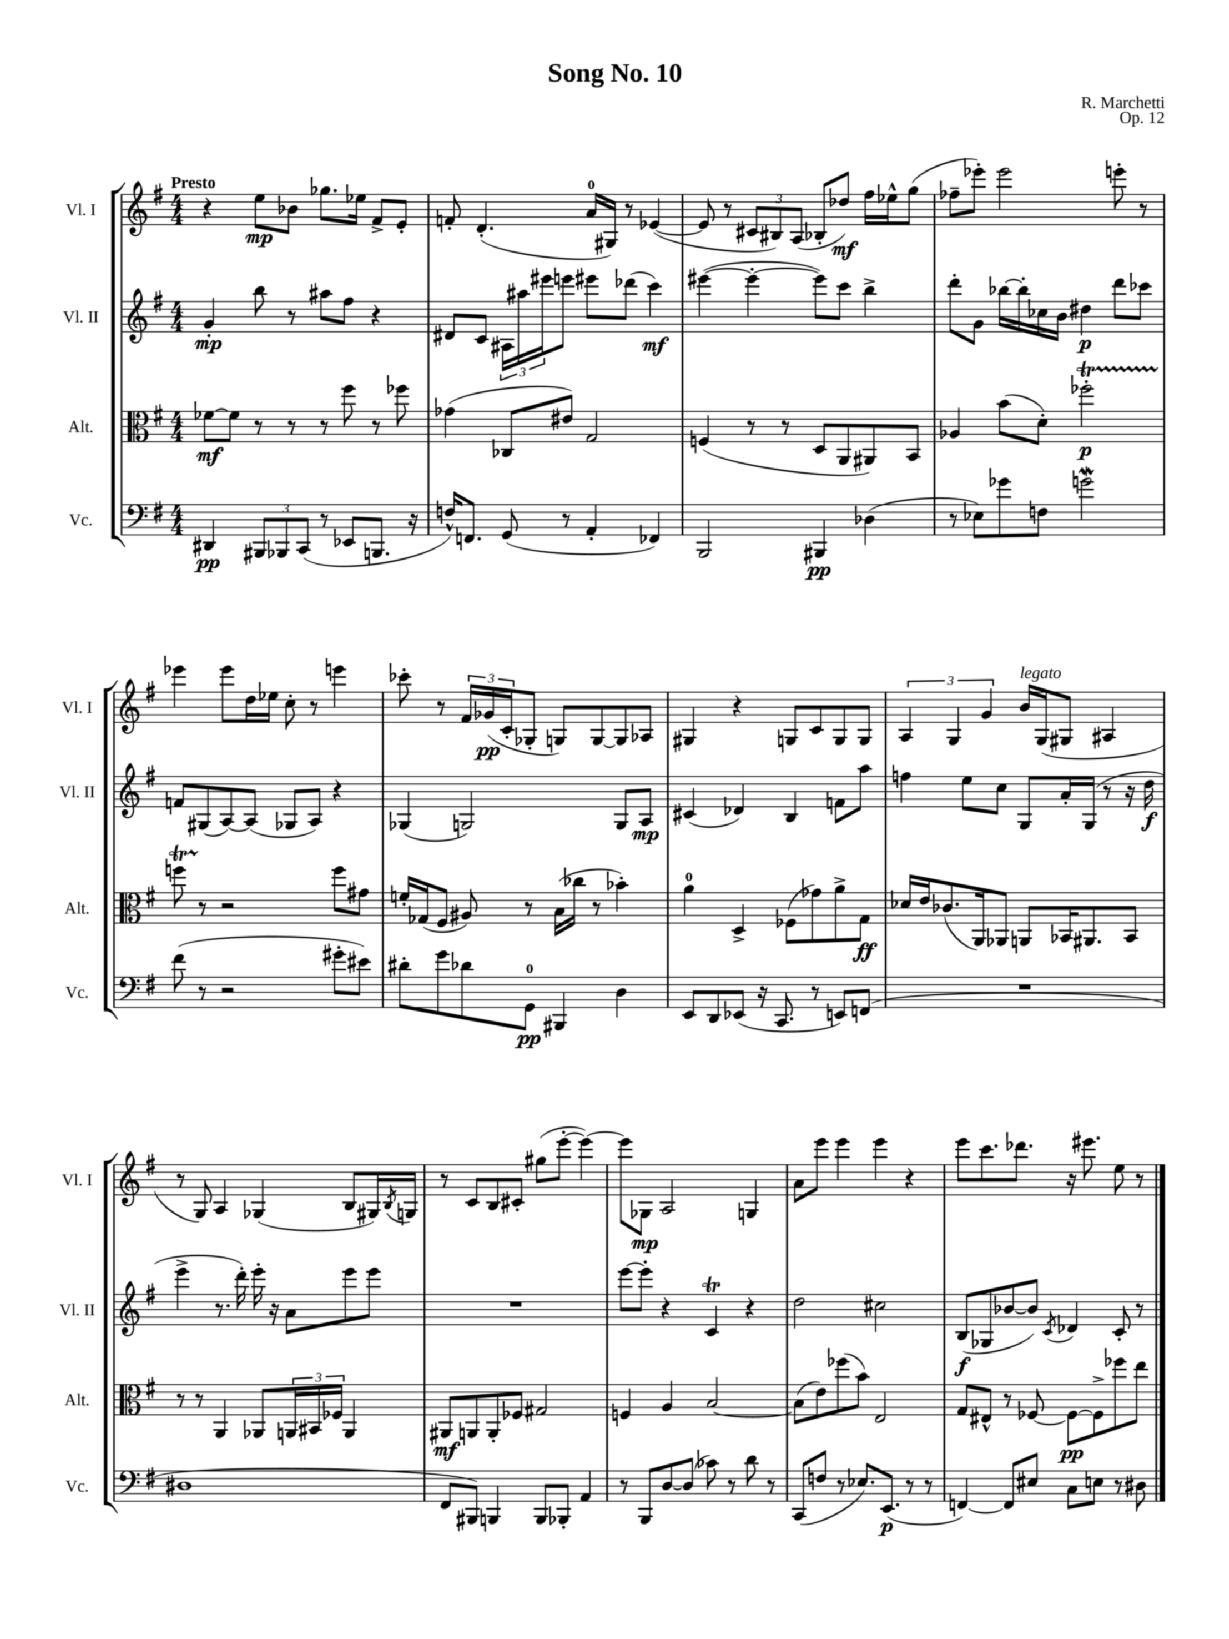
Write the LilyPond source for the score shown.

\header { title = "Song No. 10" composer = "R. Marchetti" opus = "Op. 12" }
<<
\new StaffGroup <<
\new Staff = "s0" \with { instrumentName = "Vl. I" shortInstrumentName = "Vl. I" } {
    \clef treble \key g \major \numericTimeSignature \time 4/4 \tempo "Presto"
    r4 e''8\mp bes'8 ges''8. ees''16 fis'8-> e'8-. |
    f'8-. d'4.-.( a'16-0 gis16) r8 ees'4~( |
    ees'8 r8 \tuplet 3/2 { cis'8 bis8) a8( } bes8-. des''8\mf) fis''16 ees''16-^ g''8( |
    fes''8-- ees'''8-.) ees'''2 e'''8-. r8 |
    ees'''4 ees'''8 d''16 ees''16 c''8-. r8 e'''4 |
    ces'''8-. r8 \tuplet 3/2 { fis'16 ges'16\pp( c'16-. } ges8-. g8) g8~ g8 aes8 |
    gis4 r4 g8 c'8 g8 g8 |
    \tuplet 3/2 { a4 g4 g'4 } b'16^\markup { \italic "legato" } g16( gis8 ais4 |
    r8 g8) a4 ges4( b8 gis16) \acciaccatura { b8 } g16 |
    r8 c'8 b8 cis'8-. gis''8( e'''8~-. e'''4~) |
    e'''8 ges8\mp a2 g4 |
    a'8 e'''8 e'''4 e'''4 r4 |
    e'''8 c'''8. des'''8. r16 eis'''8. e''8 r8 \bar "|." |
}
\new Staff = "s1" \with { instrumentName = "Vl. II" shortInstrumentName = "Vl. II" } {
    \clef treble \key g \major \numericTimeSignature \time 4/4
    g'4-.\mp b''8 r8 ais''8 fis''8 r4 |
    dis'8 c'8 \tuplet 3/2 { ais16 ais''16 eis'''16 } e'''8 eis'''8 des'''8( c'''4\mf) |
    eis'''4~( eis'''4~-. eis'''8) c'''8 b''4-> |
    d'''8-. g'8 bes''16~ bes''16-. ces''16 b'16 dis''4\p d'''8 ces'''8 |
    f'8 gis8( a8~) a8( ges8 a8) r4 |
    ges4( g2) g8 a8\mp |
    cis'4( des'4) b4 f'8 a''8 |
    f''4 e''8 c''8 g8 a'16-. g16( r8 r16 d''16\f |
    e'''4-> r8. d'''16-.) e'''16-. r16 a'8 e'''8 e'''8 |
    R1 |
    e'''8~ e'''8-. r4 c'4\trill r4 |
    d''2 cis''2 |
    b8\f( ges8 bes'8~ bes'8) \acciaccatura { c'8 } des'4 c'8-. r8 \bar "|." |
}
\new Staff = "s2" \with { instrumentName = "Alt." shortInstrumentName = "Alt." } {
    \clef alto \key g \major \numericTimeSignature \time 4/4
    fes'8~\mf fes'8 r8 r8 r8 fis''8 r8 fes''8 |
    ges'4( ces8 eis'8) g2 |
    f4( r8 r8 d8 a,8 ais,8) b,8 |
    aes4 b'8( d'8-.) fes''2-.\startTrillSpan\p |
    f''8 r8\stopTrillSpan r2 f''8 gis'8 |
    f'16-. ges16( fis8 ais8) r8 b16( ces''16 r8 bes'4-.) |
    a'4-0 d4-> fes8( ges'8) a'8-> g8\ff |
    des'16 e'16 ces'8.( a,16) aes,8 a,8 bes,16 ais,8. bes,8 |
    r8 r8 a,4 aes,8 \tuplet 3/2 { a,16 bis,16 fes16 } a,4 |
    ais,8\mf a,8 a,8-. fes8 gis2 |
    f4 a4 b2~ |
    b8( e'8) fes''8( b'8) e2 |
    g8 eis8-^ r8 fes8~ fes8~\pp fes8-> fes''8 e''8 \bar "|." |
}
\new Staff = "s3" \with { instrumentName = "Vc." shortInstrumentName = "Vc." } {
    \clef bass \key g \major \numericTimeSignature \time 4/4
    dis,4\pp \tuplet 3/2 { bis,,8 bes,,8 c,8( } r8 ees,8 b,,8. r16 |
    f16-^) f,8. g,8( r8 a,4-. fes,4) |
    b,,2 bis,,4\pp des4( |
    r8 ees8) ges'8 f8 g'2\mordent |
    fis'8( r8 r2 gis'8-. eis'8) |
    dis'8-. g'8 des'8 g,8-0\pp bis,,4 d4 |
    e,8 d,8 ees,8( r16 c,8. r8 e,8) f,8( |
    R1 |
    dis1 |
    fis,8 bis,,8) b,,4 b,,8 bes,,8-. a,4 |
    r8 b,,8 d8~ d8( ces'8) r8 d'8 r8 |
    c,8( f8 r8 ees8.) e,8.\p( r8 r8 |
    f,4~) f,8 eis8 c8 e8 r8 dis8 \bar "|." |
}
>>
>>
\layout { \context { \Score \remove "Bar_number_engraver" } }
